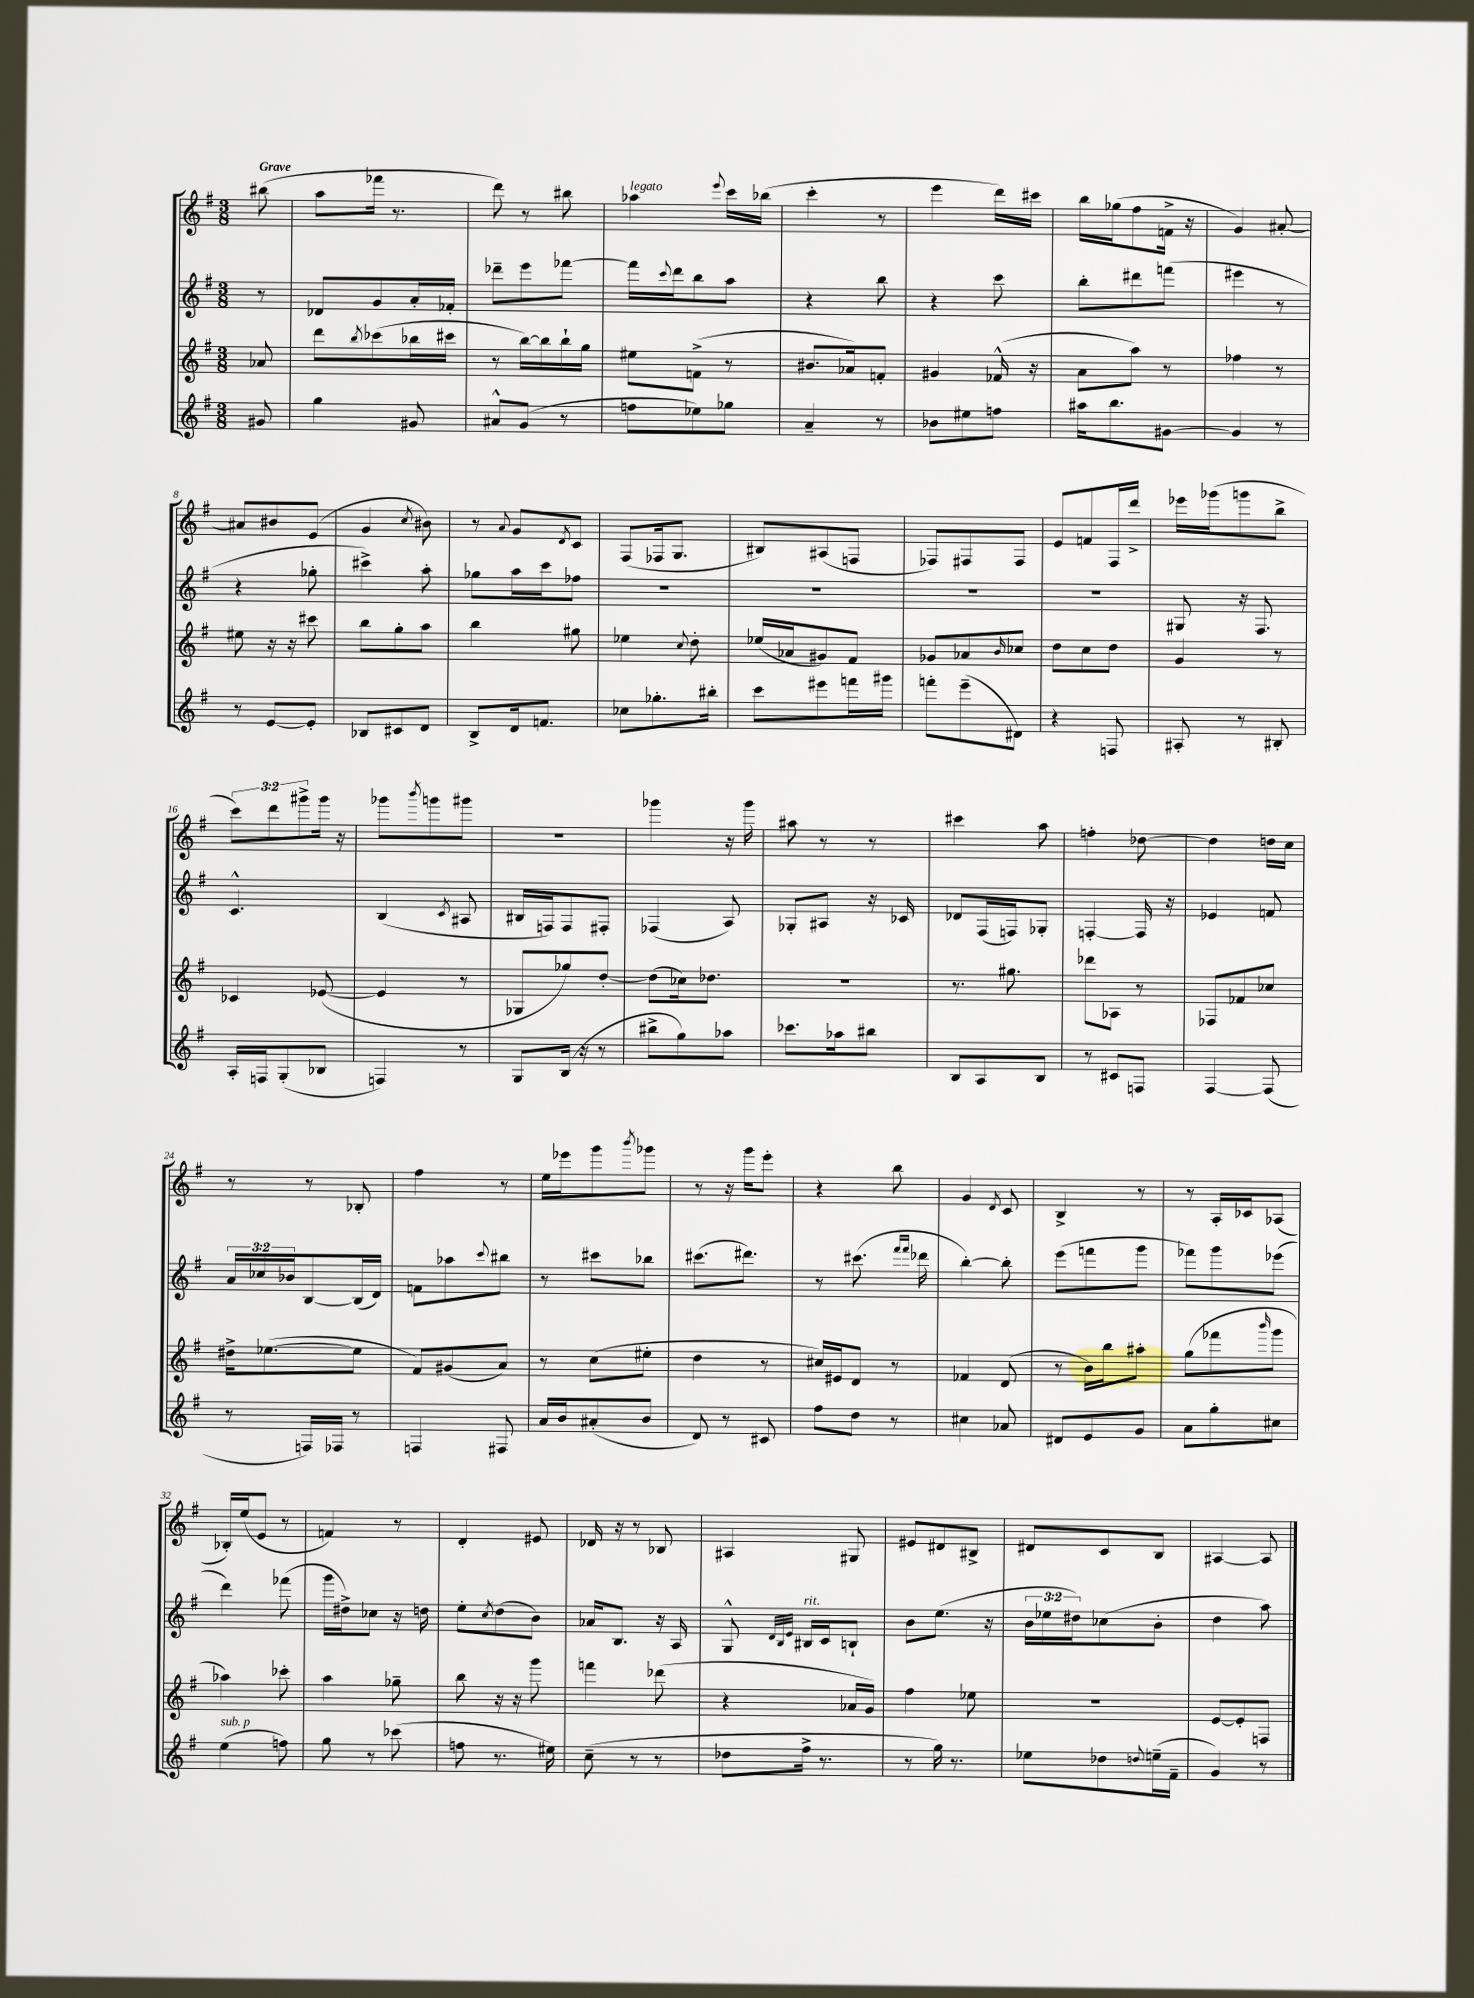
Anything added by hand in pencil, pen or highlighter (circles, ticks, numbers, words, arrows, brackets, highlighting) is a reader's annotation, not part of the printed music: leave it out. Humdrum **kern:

**kern	**kern	**kern	**kern
*staff4	*staff3	*staff2	*staff1
*clefG2	*clefG2	*clefG2	*clefG2
*k[f#]	*k[f#]	*k[f#]	*k[f#]
*M3/8	*M3/8	*M3/8	*M3/8
8g#	8a-	8r	(8bb#
=	=	=	=
4gg	8ddd	8d-	8aa
.	8qbb	.	.
.	(8ccc-	8g	16fff-
.	.	.	8.r
8g#	16bb-	16a'	.
.	16ccc#	16f-'	.
=	=	=	=
8a#^^	8r	8ddd-~	8ddd)
(8g	[16bb)	8eee	8r
.	16bb]	.	.
8r	16bb`	[8fff-	8bb#
.	16gg	.	.
=	=	=	=
8ff	8ee#	16fff-]	4aa-
.	.	8qqccc	.
.	.	16ddd	.
8ee-)	(8f^	8bb	.
.	.	.	8qqeee
8gg-	8r	8aa	16ccc
.	.	.	(16bb-
=	=	=	=
4a~	8.b#	4r	4ccc'
.	16a-)	.	.
8r	8f'	8bb	8r
=	=	=	=
8b-	4g#	4r	4eee
8ee#	.	.	.
8ff	(16f-^^	8ccc	16ddd)
.	16r	.	16ccc#
=	=	=	=
16aa#	8a	8bb'	16bb
8.bb	.	.	(16gg-
.	8aa)	8ddd#	8ff#
[8g#	8r	(8fff	16f^
.	.	.	16r
=	=	=	=
4g#]	4ff-	4eee#	4g)
8r	8r	8r	[8a#'
=	=	=	=
8r	8ee#	4r	8a#]
[8e	16r	.	8b#
.	16r	.	.
8e']	8ccc#	8gg-'	(8e
=	=	=	=
8B-	8bb	4ccc#^)	4g
8c#	8gg'	.	.
.	.	.	8qcc
8d	8aa	8aa'	8b#)
=	=	=	=
8B^	4bb	8gg-	8r
.	.	.	8qqa
16d	.	16aa	8g
8.f	.	16ccc	.
.	.	.	8qd
.	8gg#	8ff-	8c
=	=	=	=
8cc-	4ee-	4.r	(8F#
8.gg-'	.	.	16F-
.	.	.	8.G
.	8qqcc	.	.
.	8dd'	.	.
16bb#'	.	.	.
=	=	=	=
8ccc	(16ee-	4.r	8B#)
.	16a-	.	.
8eee#	8g#)	.	(8A#
16fff	8f#	.	8F
16ggg#	.	.	.
=	=	=	=
8fff'	8g-	4.r	8F-)
(8eee~	8a-	.	8F#
.	16qqb	.	.
8d#)	8cc-	.	8F#
=	=	=	=
4r	8dd	4.r	8e
.	8cc	.	8f
8F	8dd	.	16F#
.	.	.	16ddd^
=	=	=	=
8A#'	4g	8G#	16eee-
.	.	.	(16ggg-
8r	.	16r	8ggg
.	.	8.F#	.
8B#'	8r	.	8bb^
=	=	=	=
16A'	4c-	4.c^^	12ccc)
16F	.	.	.
.	.	.	12ddd
(8G'	.	.	.
.	.	.	12ggg#^
8B-	([8e-	.	16ggg#
.	.	.	16r
=	=	=	=
4F)	4e-]	(4B	8ggg-
.	.	.	8qbbb
.	.	.	8ggg
.	.	8qc	.
8r	8r	8A#	8ggg#
=	=	=	=
8G	8G-	16B#	4.r
.	.	16F)	.
(16B	8gg-)	8F	.
16r	.	.	.
8r	[8dd'	8F#'	.
=	=	=	=
8bb#^	(8dd]	(4F-	4ggg-
8gg)	16cc-)	.	.
.	8.dd-	.	.
8aa-	.	8A)	16r
.	.	.	16ggg-
=	=	=	=
8.ccc-	4.r	8G-'	8aa#
.	.	8A#	8r
16aa-	.	.	.
8bb#	.	16r	8r
.	.	16c-	.
=	=	=	=
8B	8.r	8d-	4ccc#
8A	.	(16F#	.
.	8.gg#	16F)	.
8B	.	8G-'	8aa
=	=	=	=
8r	8ddd-	[4F'	4ff'
8c#	8A-	.	.
8F	8r	16F]	[8dd-
.	.	16r	.
=	=	=	=
[4F#	8F-	4e-	4dd-]
.	8f-	.	.
(8F#]	8cc-	8f	16dd
.	.	.	16cc
=	=	=	=
8r	16dd#^	24a	8r
.	.	24cc-	.
.	([8.ee-	.	.
.	.	24b-	.
16F)	.	[8B	8r
16F-	.	.	.
8r	8ee-]	(16B]	8B-'
.	.	16d)	.
=	=	=	=
4F	8f#)	8f	4ff#
.	(8g#	8aa-	.
.	.	8qqccc	.
8F#	8a)	8bb#	8r
=	=	=	=
16a	8r	8r	16ee
16b	.	.	16eee-
(8a#'	(8cc	8ccc#	8ggg
.	.	.	8qbbb
8b	8ee#'	8bb-	8ggg-
=	=	=	=
8d)	4dd	(8.ccc#	8r
8r	.	.	16r
.	.	8.ddd#)	16ggg
8c#	8r	.	8eee'
=	=	=	=
8ff#	16cc#)	8r	4r
.	16e#	.	.
8dd	8d	(8.ccc#	.
8r	8r	.	8bb
.	.	16qqfff#	.
.	.	16qqfff#	.
.	.	16ddd-	.
=	=	=	=
4cc#	4f-	[4bb')	4g
.	.	.	8qd
8a-	(8d	8bb']	8c
=	=	=	=
8d#	8r	(8eee	4B^
8e	16b)	8fff	.
.	16bb	.	.
8g	8aa#'	8ggg	8r
=	=	=	=
8a	(8gg	8fff-)	8r
8gg'	8fff-	8ggg	16A'
.	.	.	16c-
.	16qqbbb	.	.
8cc#	8ggg	(8eee-	(8A-
=	=	=	=
(4ee	4aa-)	4ddd)	16B-')
.	.	.	(16ee
.	.	.	8e
8ff)	8ccc-'	(8fff-	8r
=	=	=	=
8gg	4aa	16ggg	4f)
.	.	16dd#^)	.
8r	.	8cc-	.
(8ccc-	8gg-~	16r	8r
.	.	16dd	.
=	=	=	=
8ff	8bb	8ee'	4d'
.	.	8qcc	.
8.r	16r	(8dd	.
.	16r	.	.
.	8ggg	8b)	8e#
16ee#)	.	.	.
=	=	=	=
(8cc~	4fff	16a-	16d-
.	.	8.B	16r
8r	.	.	8r
8r	(8ddd-	16r	8B-
.	.	16A	.
=	=	=	=
8dd-	4r	8G^^	4A#
.	.	32qqd	.
.	.	32qqB	.
.	.	32qqe	.
16ff#^	.	16B#	.
8.r	.	16c	.
.	16a-	8B`	8G#
.	16g)	.	.
=	=	=	=
8r	4ff#	8b	8e#
16gg)	.	(8.ee	8d#
8.r	.	.	.
.	8ee-	.	8B#^
.	.	16r	.
=	=	=	=
8ee-	4.r	24b	8d#
.	.	24ee-	.
.	.	24dd#)	.
8dd-	.	(8cc-	8c
8qqdd	.	.	.
(16ee~	.	8b'	8B
16f#~	.	.	.
=	=	=	=
4g)	[8e	4dd	[4A#
.	8e']	.	.
8r	8F	8aa)	8A#]
==	==	==	==
*-	*-	*-	*-
